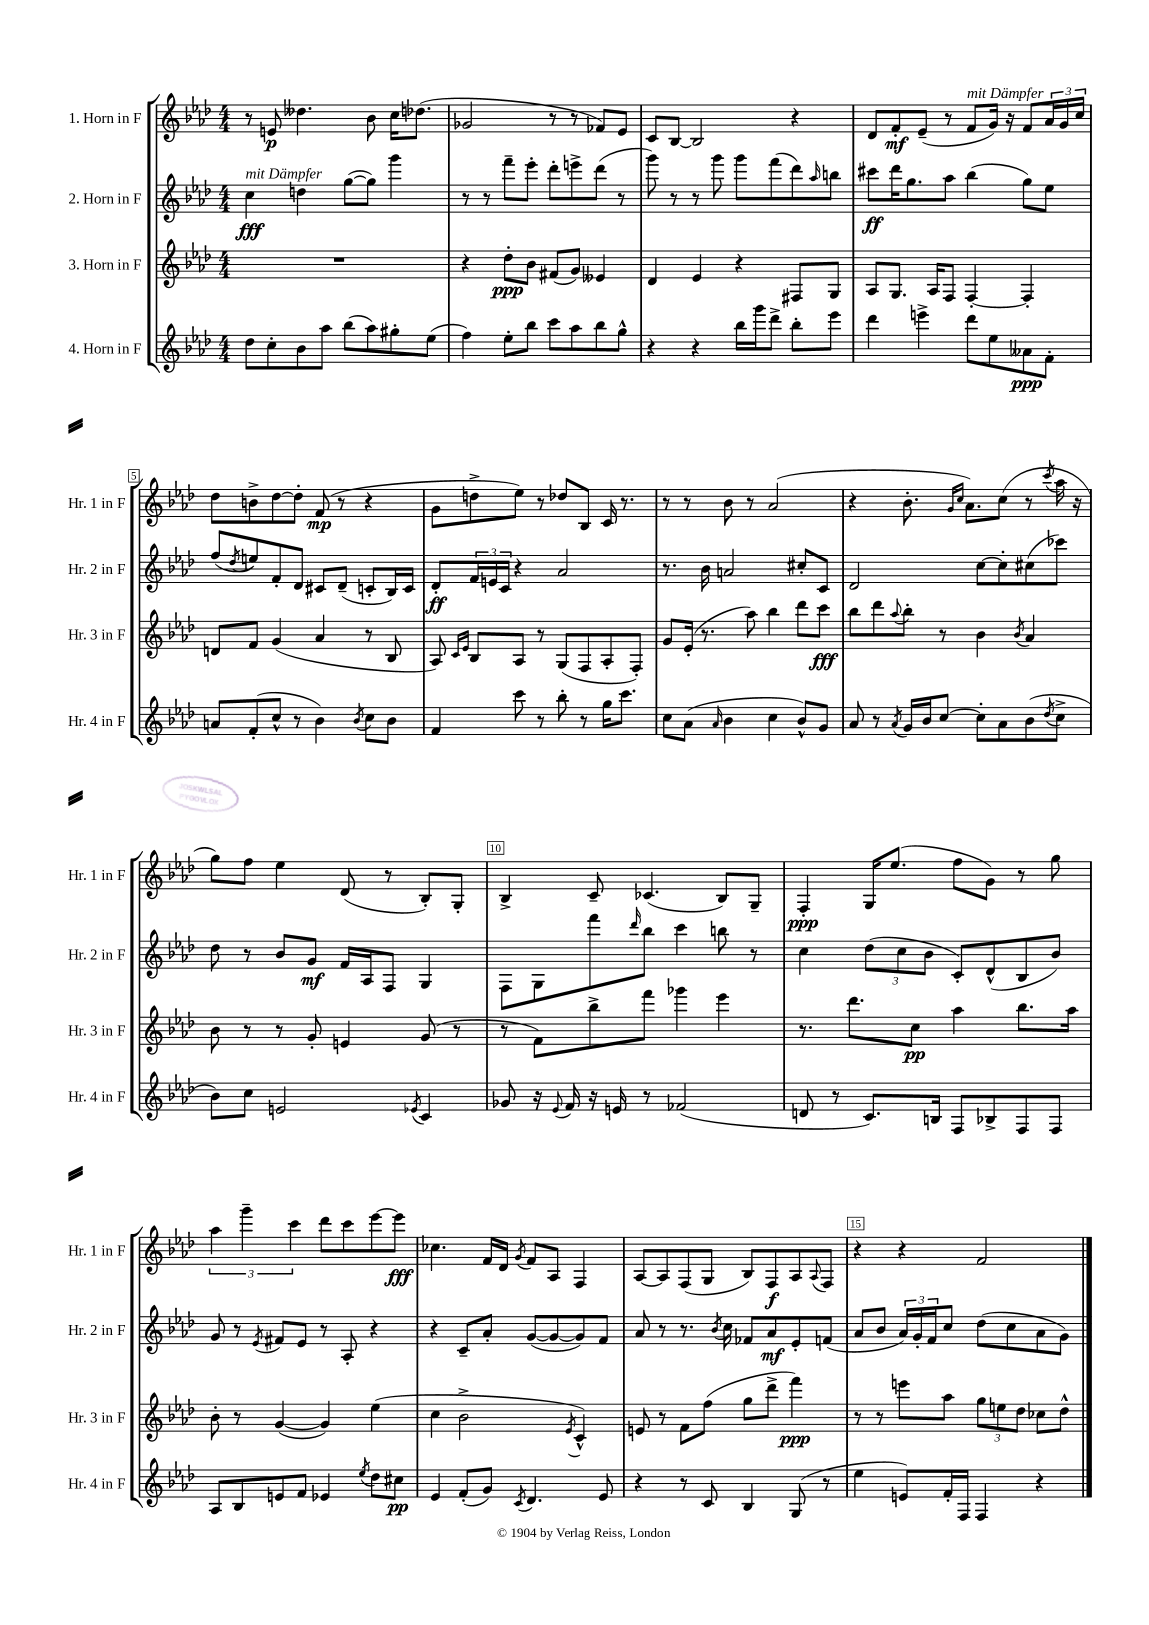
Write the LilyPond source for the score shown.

<<
\new StaffGroup <<
\new Staff = "s0" \with { instrumentName = "1. Horn in F" shortInstrumentName = "Hr. 1 in F" } {
    \clef treble \key aes \major \numericTimeSignature \time 4/4
    r8 e'8\p deses''4. bes'8 c''16 des''8.( |
    ges'2 r8 r8 fes'8) ees'8 |
    c'8 bes8~ bes2 r4 |
    des'8 f'8-.\mf ees'8--( r8 f'8^\markup { \italic "mit Dämpfer" } g'16) r16 f'8 \tuplet 3/2 { aes'16 g'16 c''16 } |
    des''8 b'8-> des''8~ des''8-. f'8\mp( r8 r4 |
    g'8 d''8-> ees''8) r8 des''8 bes8 c'16 r8. |
    r8 r8 bes'8 r8 aes'2( |
    r4 bes'8.-. \grace { g'16 c''16 } aes'8.) c''8( r8 \acciaccatura { c'''8 } aes''16 r16 |
    g''8) f''8 ees''4 des'8( r8 bes8-.) g8-. |
    bes4-> c'8-- ces'4.( bes8) g8-- |
    f4-.\ppp g16 ees''8.( f''8 g'8) r8 g''8 |
    \tuplet 3/2 { aes''4 g'''4-- c'''4 } des'''8 c'''8 ees'''8~ ees'''8\fff |
    ces''4. f'16 des'16 \acciaccatura { g'8 } f'8 aes8 f4 |
    aes8~ aes8 f8( g8 bes8) f8\f aes8 \appoggiatura { aes8 } f8 |
    r4 r4 f'2 \bar "|." |
}
\new Staff = "s1" \with { instrumentName = "2. Horn in F" shortInstrumentName = "Hr. 2 in F" } {
    \clef treble \key aes \major \numericTimeSignature \time 4/4
    c''4\fff^\markup { \italic "mit Dämpfer" } d''4 g''8~( g''8) g'''4 |
    r8 r8 f'''8-- ees'''8-. des'''8-. e'''8-> des'''8( r8 |
    g'''8) r8 r8 g'''8 g'''8 f'''8( des'''8) \grace { aes''16 } b''8 |
    cis'''8\ff des'''16 g''8. aes''8 bes''4( g''8) ees''8 |
    f''8( \acciaccatura { des''8 } e''8) f'8-. des'8 cis'8 des'8--( c'8-. bes16) c'16 |
    des'8-.\ff \tuplet 3/2 { f'16 e'16 c'16 } r4 aes'2 |
    r8. bes'16 a'2 cis''8-. c'8 |
    des'2 c''8~ c''8-. cis''8( ces'''8) |
    des''8 r8 bes'8 g'8\mf f'16 aes16 f8 g4 |
    f8 g8 f'''8 \grace { des'''16 } bes''8 c'''4 b''8 r8 |
    c''4 \tuplet 3/2 { des''8( c''8 bes'8 } c'8-.) des'8-^( bes8 bes'8) |
    g'8 r8 \acciaccatura { ees'8 } fis'8 ees'8 r8 aes8-. r4 |
    r4 c'8-- aes'8-. g'8~( g'8~ g'8) f'8 |
    aes'8 r8 r8. \acciaccatura { bes'8 } c''16 fes'8 aes'8\mf ees'8-. f'8( |
    aes'8 bes'8 \tuplet 3/2 { aes'16) g'16-. f'16 } c''8 des''8( c''8 aes'8 g'8) \bar "|." |
}
\new Staff = "s2" \with { instrumentName = "3. Horn in F" shortInstrumentName = "Hr. 3 in F" } {
    \clef treble \key aes \major \numericTimeSignature \time 4/4
    R1 |
    r4 des''8-.\ppp bes'8 fis'8( g'8) eeses'4 |
    des'4 ees'4 r4 fis8 g8 |
    aes8 g8. aes16 f8 f4~-. f4-. |
    d'8 f'8 g'4( aes'4 r8 bes8 |
    aes8) \grace { c'16 ees'16 } bes8 aes8 r8 g8( f8 aes8-. f8-.) |
    g'8 ees'16-.( r8. aes''8) bes''4 des'''8 c'''8\fff |
    bes''8 des'''8 \appoggiatura { aes''8 } bes''8-. r8 bes'4 \acciaccatura { bes'8 } aes'4 |
    bes'8 r8 r8 g'8-. e'4 g'8( r8 |
    r8 f'8) bes''8-> f'''8 ges'''4 ees'''4 |
    r8. des'''8. c''8\pp aes''4 bes''8. aes''16 |
    bes'8-. r8 g'4~( g'4) ees''4( |
    c''4 bes'2-> \acciaccatura { ees'8 } c'4-^) |
    e'8 r8 f'8 f''8( g''8 des'''8-> f'''4\ppp) |
    r8 r8 e'''8 aes''8 \tuplet 3/2 { g''8 e''8 des''8 } ces''8 des''8-^ \bar "|." |
}
\new Staff = "s3" \with { instrumentName = "4. Horn in F" shortInstrumentName = "Hr. 4 in F" } {
    \clef treble \key aes \major \numericTimeSignature \time 4/4
    des''8 c''8-. bes'8 aes''8 bes''8( aes''8) gis''8-. ees''8( |
    f''4) ees''8-. bes''8 c'''8 aes''8 bes''8 g''8-^ |
    r4 r4 bes''16 g'''16 des'''8-> bes''8-. ees'''8 |
    des'''4 e'''4-> des'''8 ees''8 aeses'8\ppp f'8-. |
    a'8 f'8-.( c''8-^ r8 bes'4) \acciaccatura { bes'8 } c''8 bes'8 |
    f'4 c'''8 r8 bes''8-. r8 g''16 c'''8. |
    c''8 aes'8( \grace { aes'16 } bes'4 c''4 bes'8-^) g'8 |
    aes'8 r8 \acciaccatura { aes'8 } g'16 bes'16 c''8~ c''8-. aes'8 bes'8( \acciaccatura { des''8 } c''8-> |
    bes'8) c''8 e'2 \acciaccatura { ees'8 } c'4 |
    ges'8 r16 \appoggiatura { ees'8 } f'16 r16 e'16 r8 fes'2( |
    d'8 r8 c'8.) b16 f8 bes8-> f8 f8 |
    aes8 bes8 e'8 f'8 ees'4 \acciaccatura { ees''8 } des''8 cis''8\pp |
    ees'4 f'8-.( g'8) \acciaccatura { c'8 } des'4. ees'8 |
    r4 r8 c'8 bes4 g8( r8 |
    ees''4 e'8) f'16-. f16 f4 r4 \bar "|." |
}
>>
>>
\layout { \context { \Score \override BarNumber.break-visibility = ##(#f #t #t) barNumberVisibility = #(every-nth-bar-number-visible 5) \override BarNumber.stencil = #(make-stencil-boxer 0.1 0.3 ly:text-interface::print) } }
